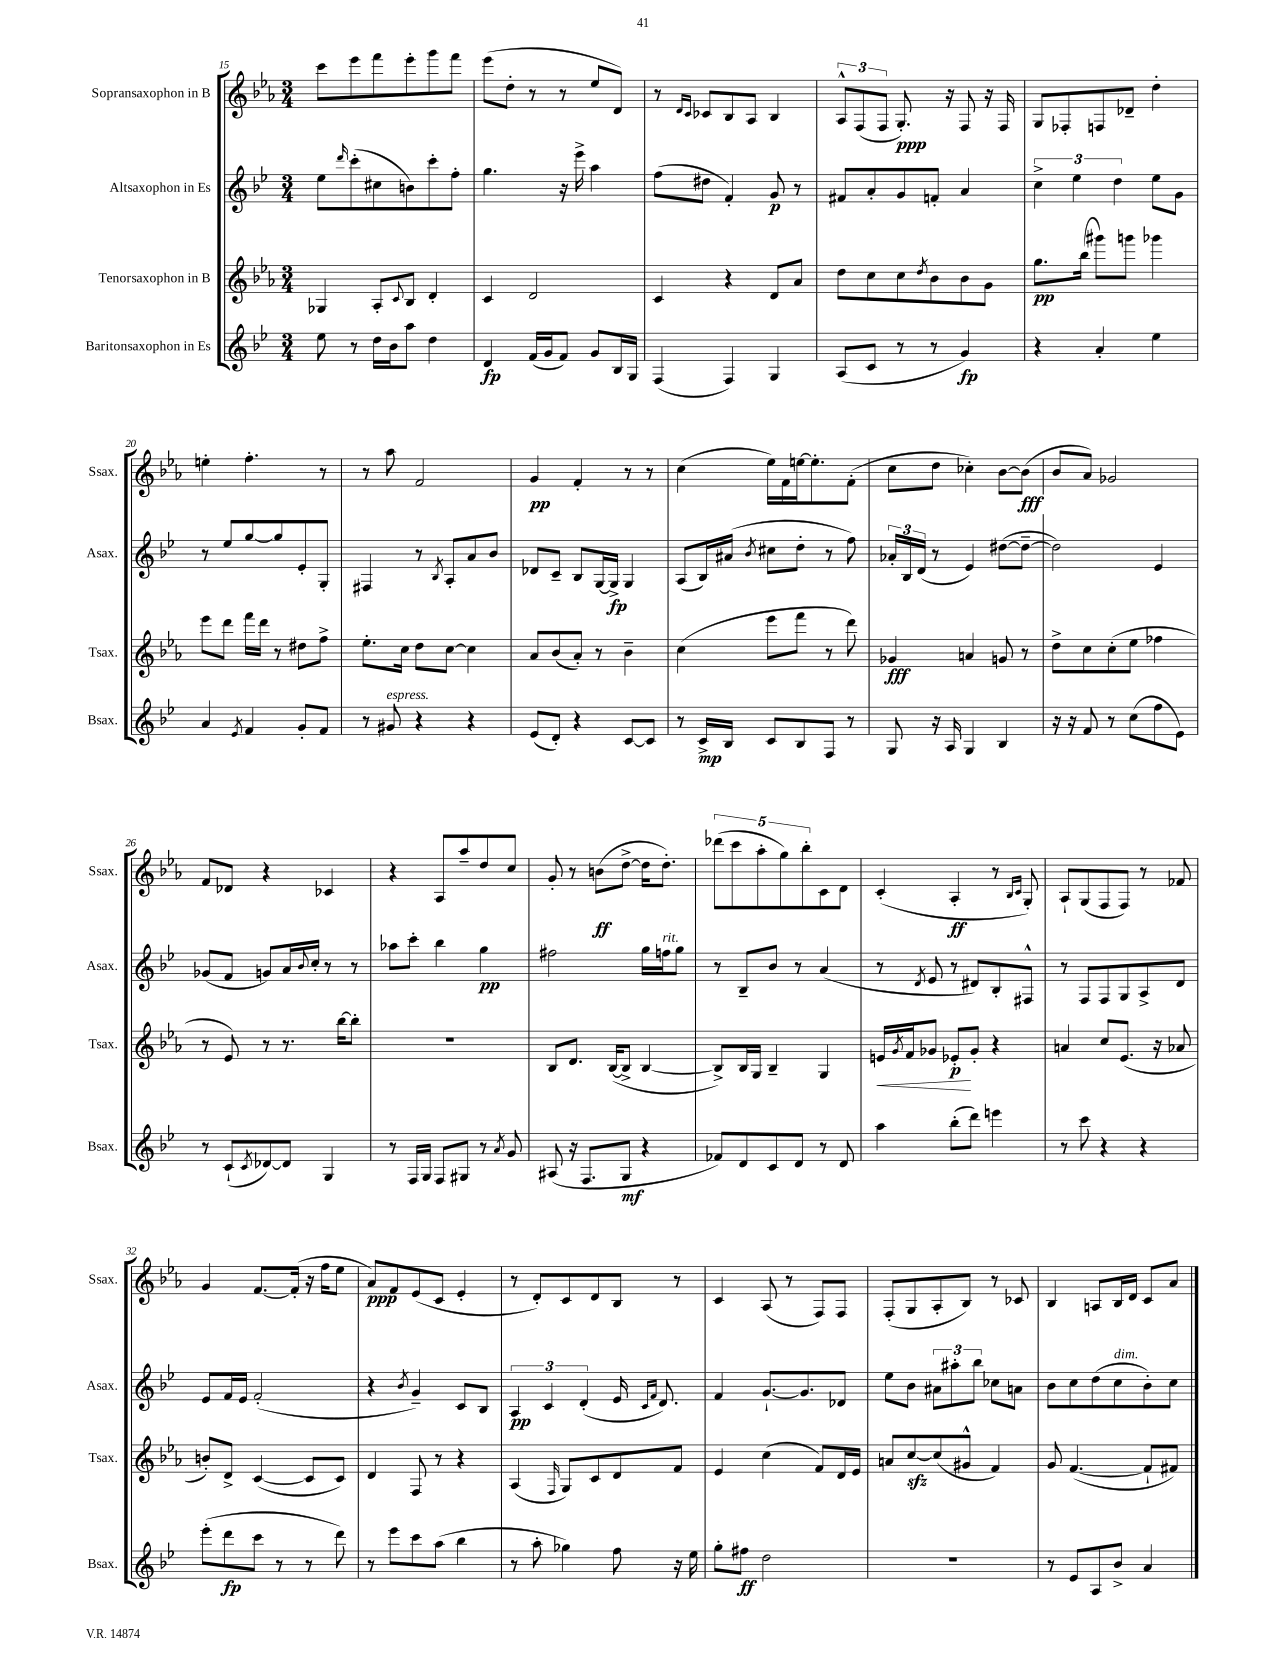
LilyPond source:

<<
\new StaffGroup <<
\new Staff = "s0" \with { instrumentName = "Sopransaxophon in B" shortInstrumentName = "Ssax." } {
    \clef treble \key ees \major \numericTimeSignature \time 3/4
    c'''8 ees'''8 f'''8 ees'''8-. g'''8 f'''8 |
    ees'''8( d''8-. r8 r8 ees''8 d'8) |
    r8 \grace { d'16 c'16 } ces'8 bes8 aes8 bes4 |
    \tuplet 3/2 { aes8-^ f8( f8 } g8.-.\ppp) r16 f8 r16 f16 |
    g8 fes8-. f8 des'8-- d''4-. |
    e''4-. f''4.-. r8 |
    r8 aes''8 f'2 |
    g'4\pp f'4-. r8 r8 |
    c''4( ees''16) f'16 e''16~ e''8.-. f'8-.( |
    c''8 d''8 ces''4-.) bes'8~ bes'8\fff( |
    bes'8 aes'8) ges'2 |
    f'8 des'8 r4 ces'4 |
    r4 aes8 aes''8-- d''8 c''8 |
    g'8-. r8 b'8\ff( d''8~-> d''16 d''8.-.) |
    \tuplet 5/4 { des'''8( c'''8 aes''8-. g''8) bes''8-. } c'8 d'8 |
    c'4-.( aes4-.\ff r8 \grace { bes16 c'16 } g8-.) |
    aes8-! g8( f8 f8) r8 fes'8 |
    g'4 f'8.~ f'16-.( r16 f''16 ees''8 |
    aes'8\ppp) f'8 ees'8( c'8 ees'4-. |
    r8 d'8-.) c'8 d'8 bes8 r8 |
    c'4 aes8( r8 f8) f8 |
    f8-.( g8 aes8-. bes8) r8 ces'8 |
    bes4 a8 bes16 d'16 c'8 aes'8 \bar "|." |
}
\new Staff = "s1" \with { instrumentName = "Altsaxophon in Es" shortInstrumentName = "Asax." } {
    \clef treble \key bes \major \numericTimeSignature \time 3/4
    ees''8 \grace { d'''16 } c'''8-.( cis''8 b'8) c'''8-. f''8-. |
    g''4. r16 ees'''16-> a''4 |
    f''8( dis''8 f'4-.) g'8\p r8 |
    fis'8 a'8-. g'8 f'8-. a'4 |
    \tuplet 3/2 { c''4-> ees''4 d''4 } ees''8 g'8 |
    r8 ees''8 g''8~ g''8 ees'8-. g8-. |
    fis4 r8 \acciaccatura { bes8 } a8-. a'8 bes'8 |
    des'8 c'8-- bes8 g16~ g16->\fp g4 |
    a8( bes16) ais'16( \acciaccatura { bes'8 } cis''8 d''8-. r8 f''8) |
    \tuplet 3/2 { aes'16-. bes16 d'16( } r8 ees'4) dis''8~( dis''8~-- |
    dis''2) ees'4 |
    ges'8( f'8 g'8) a'16 \appoggiatura { bes'8 } c''16-. r8 r8 |
    aes''8 c'''8-. bes''4 g''4\pp |
    fis''2 g''16 f''16^\markup { \italic "rit." } g''8 |
    r8 bes8-- bes'8 r8 a'4( |
    r8 \acciaccatura { d'8 } ees'8 r8 dis'8) bes8-. fis8-^ |
    r8 f8 f8 g8 a8-> d'8 |
    ees'8 f'16 ees'16 f'2-.( |
    r4 \acciaccatura { bes'8 } g'4--) c'8 bes8 |
    \tuplet 3/2 { a4\pp c'4 d'4-.( } ees'16 \grace { c'16 f'16 } d'8.) |
    f'4 g'8.~-! g'8. des'8 |
    ees''8 bes'8 \tuplet 3/2 { ais'8 ais''8-. bes''8 } ces''8 a'8 |
    bes'8 c''8 d''8( c''8^\markup { \italic "dim." } bes'8-.) c''8 \bar "|." |
}
\new Staff = "s2" \with { instrumentName = "Tenorsaxophon in B" shortInstrumentName = "Tsax." } {
    \clef treble \key ees \major \numericTimeSignature \time 3/4
    ges4 aes8-. \appoggiatura { c'8 } bes8 d'4-. |
    c'4 d'2 |
    c'4 r4 d'8 aes'8 |
    d''8 c''8 c''8 \acciaccatura { d''8 } bes'8 bes'8 g'8 |
    g''8.\pp bes''16( gis'''8) g'''8 ges'''4 |
    ees'''8 d'''8 f'''16 d'''16 r8 dis''8 f''8-> |
    ees''8.-. c''16 d''8 c''8~ c''4 |
    aes'8 bes'8( aes'8-.) r8 bes'4-- |
    c''4( ees'''8 f'''8 r8 d'''8) |
    ges'4\fff a'4 g'8 r8 |
    d''8-> c''8 c''8-.( ees''8 fes''4 |
    r8 ees'8) r8 r8. bes''16~ bes''8-. |
    R2. |
    bes8 d'8. bes16~( bes8-> bes4~ |
    bes8->) bes16 g16 bes4-- g4 |
    e'16\< \acciaccatura { g'8 } f'16 ges'8 ees'8-.\p\! ges'8-. r4 |
    a'4 c''8 ees'8.( r16 aes'8 |
    b'8-.) d'8-> c'4~( c'8 c'8) |
    d'4 f8 r8 r4 |
    aes4( \grace { f16 } g8) c'8 d'8 f'8 |
    ees'4 c''4( f'8) d'16 ees'16 |
    a'8 c''8~\sfz c''8( gis'8-^ f'4) |
    g'8 f'4.~( f'8-! fis'8) \bar "|." |
}
\new Staff = "s3" \with { instrumentName = "Baritonsaxophon in Es" shortInstrumentName = "Bsax." } {
    \clef treble \key bes \major \numericTimeSignature \time 3/4
    ees''8 r8 d''16 bes'16 a''8 d''4 |
    d'4\fp f'16( g'16 f'8) g'8 bes16 g16 |
    f4( f4) g4 |
    a8( c'8 r8 r8 g'4\fp) |
    r4 a'4-. ees''4 |
    a'4 \acciaccatura { ees'8 } f'4 g'8-. f'8 |
    r8 gis'8^\markup { \italic "espress." } r4 r4 |
    ees'8( d'8-.) r4 c'8~ c'8 |
    r8 c'16->\mp bes16 c'8 bes8 f8 r8 |
    g8 r16 a16 g4 bes4 |
    r16 r16 f'8 r8 c''8( f''8 ees'8) |
    r8 c'8-!( \acciaccatura { c'8 } des'8~) des'8 g4 |
    r8 f16 g16 f8 gis8 r8 \acciaccatura { a'8 } g'8 |
    ais8( r16 f8. g8\mf r4 |
    fes'8) d'8 c'8 d'8 r8 d'8 |
    a''4 bes''8-.( d'''8) e'''4 |
    r8 c'''8 r4 r4 |
    ees'''8-.( d'''8\fp c'''8 r8 r8 d'''8) |
    r8 ees'''8 c'''8 a''8( bes''4 |
    r8 a''8-. ges''4) f''8 r16 ees''16 |
    g''8-. fis''8\ff d''2 |
    R2. |
    r8 ees'8 a8 bes'8-> a'4 \bar "|." |
}
>>
>>
\layout { \context { \Score currentBarNumber = #15 } }
